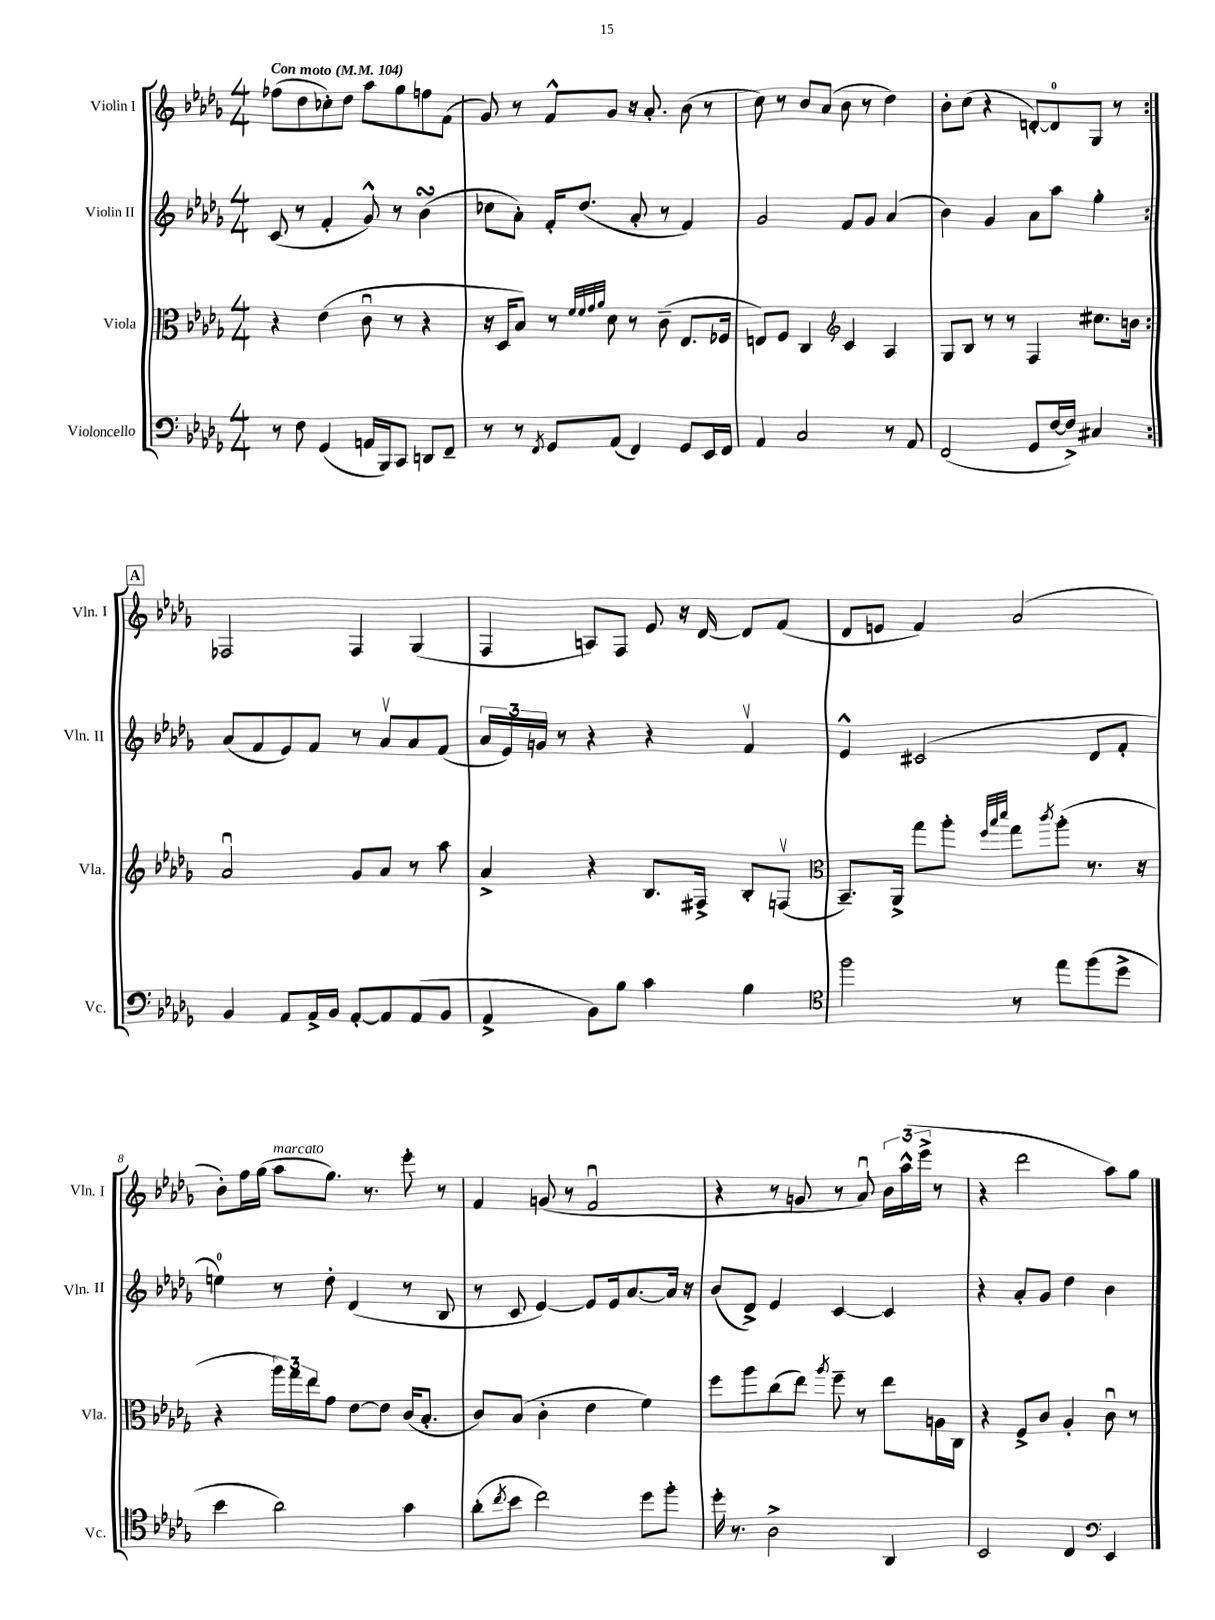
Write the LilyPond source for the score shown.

<<
\new StaffGroup <<
\new Staff = "s0" \with { instrumentName = "Violin I" shortInstrumentName = "Vln. I" } {
    \clef treble \key des \major \numericTimeSignature \time 4/4 \tempo "Con moto" 4 = 104
    \repeat volta 2 { fes''8( des''8 ces''8-.) des''8 aes''8 ges''8 f''8 f'8( |
    ges'8) r8 f'8-^ ges'8 r16 aes'8.-. bes'8( r8 |
    c''8) r8 bes'8 aes'8( bes'8 r8 des''4) |
    bes'8-. c''8( r4 d'8~-.) d'8-0 ges8 r8 | }
    \mark \markup { \box "A" } fes2 fes4 ges4( |
    f4 a8) f8 ees'8 r16 des'16~ des'8 f'8( |
    des'8 e'8 f'4) aes'2( |
    bes'8-.) f''16 ges''16( aes''8^\markup { \italic "marcato" } ges''8.) r8. ees'''8-. r8 |
    f'4 g'8( r8 f'2\downbow |
    r4 r8 g'8 r8 aes'8\downbow) \tuplet 3/2 { bes'16 aes''16-^( ees'''16-> } r8 |
    r4 des'''2 aes''8) ges''8 \bar "|." |
}
\new Staff = "s1" \with { instrumentName = "Violin II" shortInstrumentName = "Vln. II" } {
    \clef treble \key des \major \numericTimeSignature \time 4/4
    \repeat volta 2 { c'8( r8 f'4-. ges'8-^) r8 bes'4\turn( |
    ces''8 aes'8-.) f'16-. des''8.( aes'8-. r8 f'4) |
    ges'2 f'8 ges'8 aes'4( |
    bes'4) ges'4 aes'8 aes''8 ges''4-. | }
    \mark \markup { \box "A" } aes'8( f'8 ees'8) f'8 r8 aes'8\upbow aes'8 f'8( |
    \tuplet 3/2 { aes'16 ees'16) g'16 } r8 r4 r4 f'4\upbow |
    ees'4-^ cis'2( des'8 f'8-. |
    e''4-0) r8 des''8-. des'4( r8 bes8 |
    r8 c'8 ees'4~) ees'8 ees'16 aes'8.~ aes'16 r16 |
    bes'8( des'8->) ees'4 c'4~ c'4 |
    r4 aes'8-. ges'8 des''4 bes'4 \bar "|." |
}
\new Staff = "s2" \with { instrumentName = "Viola" shortInstrumentName = "Vla." } {
    \clef alto \key des \major \numericTimeSignature \time 4/4
    \repeat volta 2 { r4 ees'4( c'8\downbow r8 r4 |
    r16 des16 bes8) r8 \grace { f'32 f'32 ges'32 aes'32 } des'8 r8 c'8--( ees8. fes16 |
    e8) f8 c4 \clef treble c'4 aes4 |
    ges8 bes8 r8 r8 f4 cis''8. b'16 | }
    \mark \markup { \box "A" } aes'2\downbow ges'8 aes'8 r8 aes''8 |
    aes'4-> r4 bes8. fis16-> bes8-. f8\upbow( |
    \clef alto bes,8.--) aes,16-> ges''8 aes''8-. \grace { f''32 bes''32 des'''32 } ges''8 \acciaccatura { c'''8 } aes''8-.( r8. r16 |
    r4 \tuplet 3/2 { aes''16) ges''16 ees''16 } ges'8 ees'8~ ees'8 c'16( bes8.-. |
    c'8) bes8( c'4-. ees'4 f'4) |
    f''8 aes''8 c''8( ees''8) \acciaccatura { aes''8 } f''8-- r8 ees''8 a16 c16 |
    r4 f8-> c'8 aes4-. c'8\downbow r8 \bar "|." |
}
\new Staff = "s3" \with { instrumentName = "Violoncello" shortInstrumentName = "Vc." } {
    \clef bass \key des \major \numericTimeSignature \time 4/4
    \repeat volta 2 { r8 f8 ges,4( a,16 bes,,16) c,8 d,8 f,8-- |
    r8 r8 \acciaccatura { f,8 } ges,8 aes,8( f,4) ges,8 ees,16 f,16 |
    aes,4 c2 r8 aes,8 |
    f,2( ges,8 f16~ f16->) cis4 | }
    \mark \markup { \box "A" } bes,4 aes,8 aes,16-> bes,16 aes,8~-. aes,8 aes,8( bes,8 |
    aes,4-> bes,8) bes8 c'4 bes4 |
    \clef tenor f''2 r8 ees''8 f''8( des''8-> |
    bes'4 aes'2) ges'4 |
    aes'8-.( \acciaccatura { c''8 } bes'8 c''2) des''8 f''8-. |
    des''16-. r8. aes2-> aes,4 |
    bes,2 c4 \clef bass ees,4 \bar "|." |
}
>>
>>
